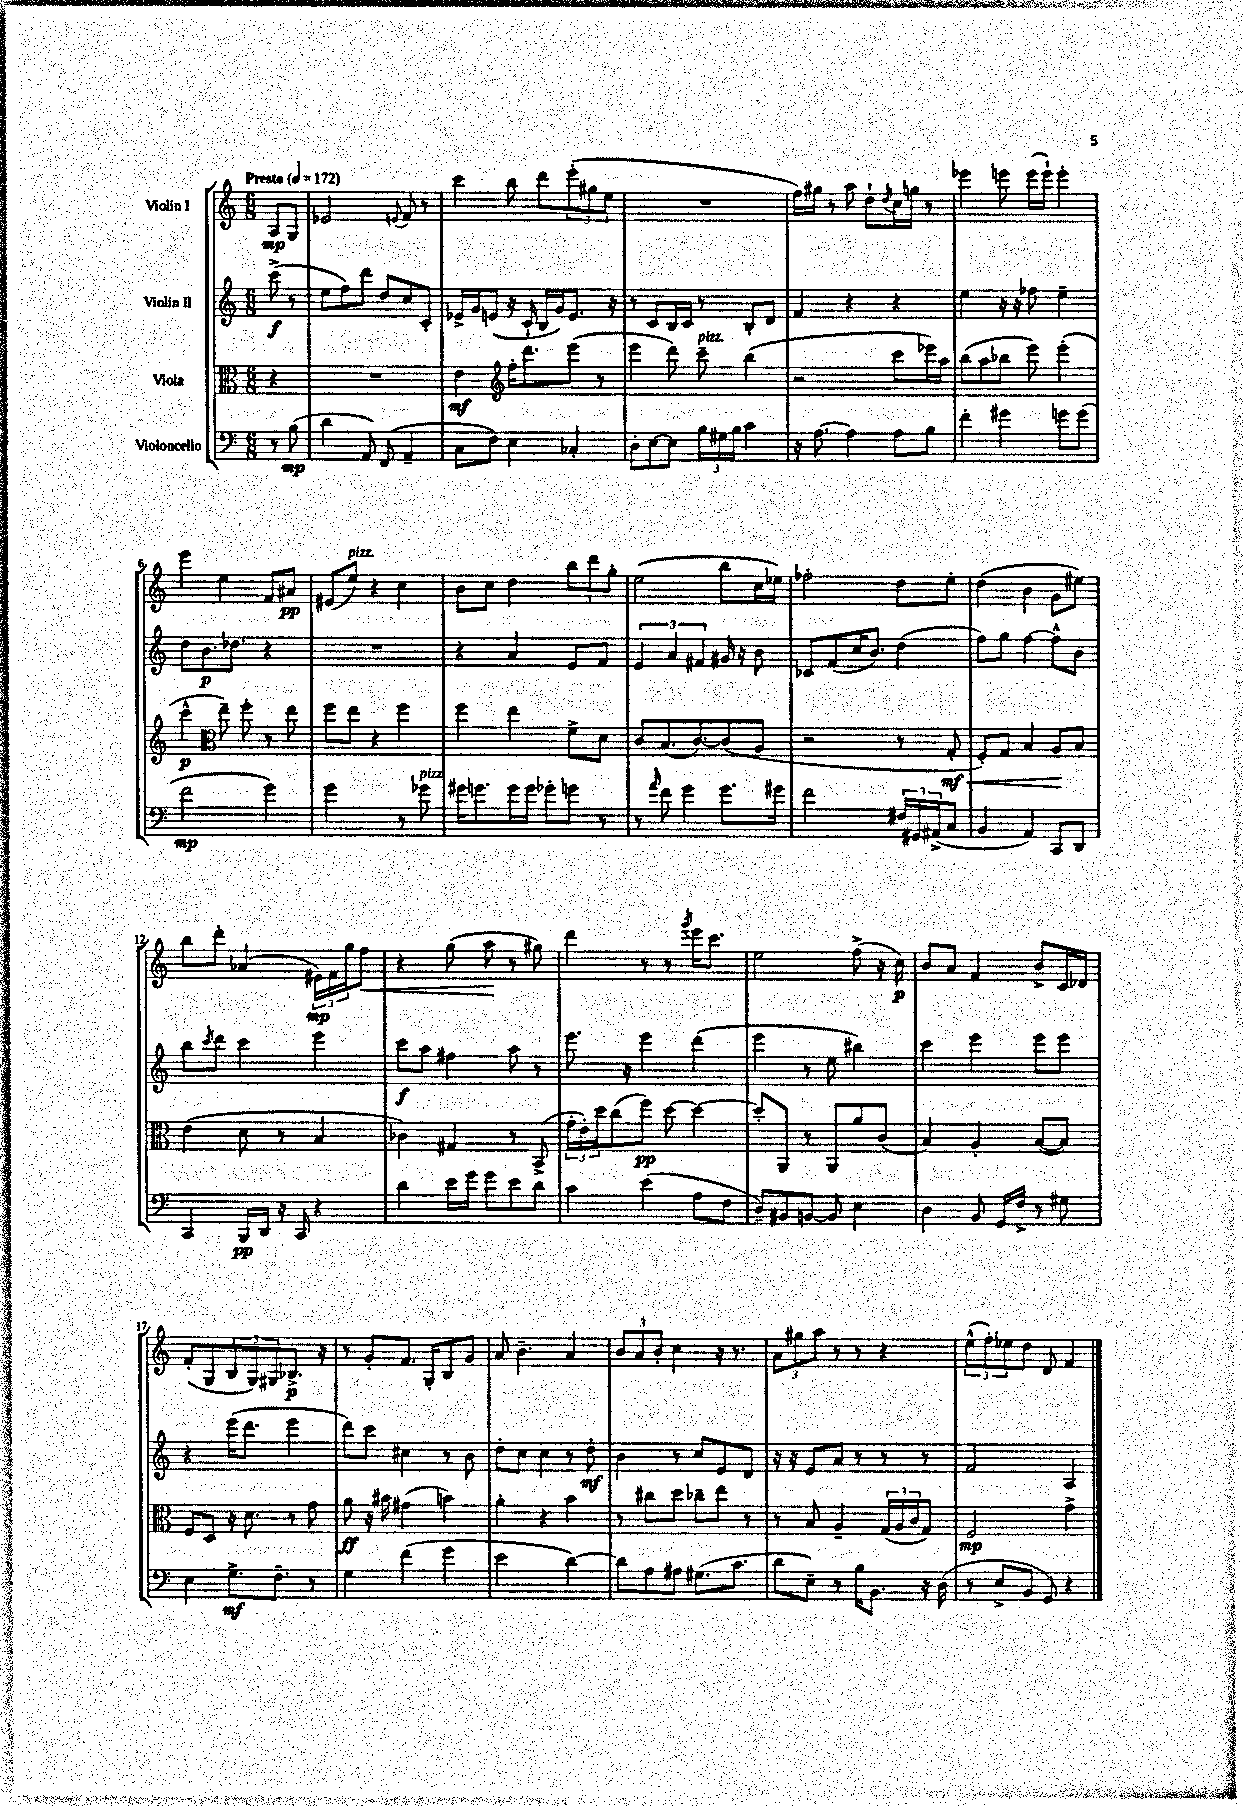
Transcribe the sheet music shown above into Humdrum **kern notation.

**kern	**dynam	**kern	**dynam	**kern	**dynam	**kern	**dynam
*part4	*part4	*part3	*part3	*part2	*part2	*part1	*part1
*staff4	*staff4	*staff3	*staff3	*staff2	*staff2	*staff1	*staff1
*I"Violoncello	*	*I"Viola	*	*I"Violin II	*	*I"Violin I	*
*clefF4	*	*clefC3	*	*clefG2	*	*clefG2	*
*k[]	*	*k[]	*	*k[]	*	*k[]	*
*M6/8	*	*M6/8	*	*M6/8	*	*M6/8	*
*MM172	*	*MM172	*	*MM172	*	*MM172	*
=	=	=	=	=	=	=	=
!	!	!	!	!	!	!LO:TX:a:B:t=Presto	!
8r	.	4r	.	(8ccc^\	f	8A/L	mp
(8B\	mp	.	.	8r	.	8G/J	.
=1	=1	=1	=1	=1	=1	=1	=1
4d\	.	2.r	.	8ee\L	.	2e-X/	.
.	.	.	.	8ff\)	.	.	.
8AA/)	.	.	.	8ddd\J	.	.	.
(8FF/	.	.	.	8dd/L	.	.	.
.	.	.	.	.	.	8qqen/	.
4AA~/	.	.	.	8cc/	.	8f/	.
.	.	.	.	8c'/J	.	8r	.
=2	=2	=2	=2	=2	=2	=2	=2
8C\L	.	4e\	mf	16e-X^/LL	.	4ccc\	.
.	.	.	.	16g/J	.	.	.
8F\J)	.	.	.	(8en/J	.	.	.
*	*	*clefG2	*	*	*	*	*
4E\	.	16ff'\KL	.	16r	.	8bb\	.
.	.	8.ddd\	.	16c`/	.	.	.
.	.	.	.	16B/LL	.	8ddd\L	.
.	.	.	.	16g/J)	.	.	.
4C-X'/	.	(8eee\J	.	8.e/J	.	(12eee'\	.
.	.	.	.	.	.	12gg#X\	.
.	.	8r	.	.	.	.	.
.	.	.	.	.	.	12ee\J	.
.	.	.	.	16r	.	.	.
=3	=3	=3	=3	=3	=3	=3	=3
8D'\L	.	4eee\	.	8r	.	2.r	.
[8E\	.	.	.	8c/L	.	.	.
8E\J]	.	8ddd\)	.	16B/L	.	.	.
.	.	.	.	16c/JJ	.	.	.
!	!	!LO:TX:a:i:t=pizz.	!	!	!	!	!
24B\LL	.	8ccc~\	.	8r	.	.	.
24G#X\	.	.	.	.	.	.	.
24B\JJ	.	.	.	.	.	.	.
4c\	.	(4bb\	.	8B'/L	.	.	.
.	.	.	.	8d/J	.	.	.
=4	=4	=4	=4	=4	=4	=4	=4
16r	.	2r	.	4f/	.	16ff\LL)	.
[8.A\	.	.	.	.	.	16gg#X\JJ	.
.	.	.	.	.	.	8r	.
4A\]	.	.	.	4r	.	8aa\	.
.	.	.	.	.	.	8dd`\L	.
.	.	.	.	.	.	8qdd/	.
8A\L	.	8ccc\L	.	4r	.	16cc\L	.
.	.	.	.	.	.	16ggn\JJ	.
8B\J	.	16eee-X\L)	.	.	.	8r	.
.	.	16aa\JJ	.	.	.	.	.
=5	=5	=5	=5	=5	=5	=5	=5
4f'\	.	(8bb\L	.	4ee\	.	4eee-X\	.
.	.	8aa\	.	.	.	.	.
4g#X\	.	8bb-X\J	.	16r	.	8eeen\	.
.	.	.	.	16r	.	.	.
.	.	8eee\)	.	8ff-X\	.	(16eee\LL	.
.	.	.	.	.	.	16eee`\JJ)	.
8gn\L	.	(4eee'\	.	4ee~\	.	4eee'\	.
(8g\J	.	.	.	.	.	.	.
!!LO:LB:g=z
=6	=6	=6	=6	=6	=6	=6	=6
2f\	mp	4ccc^^\	p	8dd\L	.	4eee\	.
.	.	.	.	8.b\	p	.	.
*	*	*clefC3	*	*	*	*	*
.	.	8ee~\)	.	.	.	4ee\	.
.	.	.	.	8.dd-X\J	.	.	.
.	.	8ff'\	.	.	.	.	.
4g\)	.	8r	.	4r	.	8f/L	.
.	.	8ee\	.	.	.	8a#X/J	pp
=7	=7	=7	=7	=7	=7	=7	=7
2g\	.	8ff\L	.	2.r	.	(8e#X/L	.
!	!	!	!	!	!	!LO:TX:a:i:t=pizz.	!
.	.	8ee\J	.	.	.	8ee/J)	.
.	.	4r	.	.	.	4r	.
8r	.	4ff\	.	.	.	4cc\	.
!LO:TX:a:i:t=pizz.	!	!	!	!	!	!	!
8g-X\	.	.	.	.	.	.	.
=8	=8	=8	=8	=8	=8	=8	=8
16g#X\KL	.	4ff\	.	4r	.	8b\L	.
8.gn\	.	.	.	.	.	.	.
.	.	.	.	.	.	8cc\J	.
16g\L	.	4ee\	.	4a/	.	4dd\	.
16g\JJ	.	.	.	.	.	.	.
8g-X'\L	.	.	.	.	.	.	.
8gn\J	.	8f^\L	.	8e/L	.	12bb\L	.
.	.	.	.	.	.	12ddd\	.
8r	.	8d\J	.	8f/J	.	.	.
.	.	.	.	.	.	12gg'\J	.
=9	=9	=9	=9	=9	=9	=9	=9
8r	.	8c/L	.	6e/	.	(2ee\	.
16qqa/	.	.	.	.	.	.	.
8f\	.	(8.B/	.	.	.	.	.
.	.	.	.	6a/	.	.	.
4g\	.	.	.	.	.	.	.
.	.	[8.c/)	.	.	.	.	.
.	.	.	.	6f#X/	.	.	.
8.g\L	.	(8c/]	.	16g#X/	.	8bb\L	.
.	.	.	.	16r	.	.	.
.	.	8A/J	.	8b\	.	16cc\L	.
16g#X\Jk	.	.	.	.	.	16ee-X\JJ)	.
=10	=10	=10	=10	=10	=10	=10	=10
2f\	.	2r	.	8c-X/L	.	2ff-X'\	.
.	.	.	.	(8f/	.	.	.
.	.	.	.	16cc/K	.	.	.
.	.	.	.	8.b/J)	.	.	.
24F#X/LL	.	8r	.	(4dd\	.	8dd\L	.
24GG#X/	.	.	.	.	.	.	.
(24AA#X^/J	.	.	.	.	.	.	.
!	!	!	!LO:HP:b	!	!	!	!
8C/J	.	8G'/	< mf	.	.	8ee'\J	.
=11	=11	=11	=11	=11	=11	=11	=11
4BB/	.	8F'/L)	.	8ff\L)	.	(4dd\	.
.	.	8G/J	.	8gg\J	.	.	.
4AA/)	.	4B/	.	[4ff\	.	4b\	.
8CC/L	.	8A/L	.	8ff^^\L]	.	8g\L	.
8DD/J	.	8B/J	[	8b\J	.	8ee#X\J)	.
!!LO:LB:g=z
=12	=12	=12	=12	=12	=12	=12	=12
4CC/	.	(4e\	.	8bb\L	.	8bb\L	.
.	.	.	.	8qccc/	.	.	.
.	.	.	.	8ddd\J	.	8ddd'\J	.
16BBB/LL	pp	8d\	.	4ccc\	.	(4a-X/	.
16DD/JJ	.	.	.	.	.	.	.
16r	.	8r	.	.	.	.	.
16CC/	.	.	.	.	.	.	.
4r	.	4B/	.	4eee\	.	24e#X\LL)	mp
.	.	.	.	.	.	24f\	.
.	.	.	.	.	.	24gg\J	.
!	!	!	!	!	!	!	!LO:HP:b
.	.	.	.	.	.	8ff\J	<
=13	=13	=13	=13	=13	=13	=13	=13
4d\	.	4c-X\)	.	8ccc\L	f	4r	.
.	.	.	.	8aa\J	.	.	.
16e\LL	.	4G#X/	.	4ff#X\	.	(8gg\	.
16g\JJ	.	.	.	.	.	.	.
8g\L	.	.	.	.	.	8aa\	.
8e\	.	8r	.	8aa\	.	8r	[
8d\J	.	(8BB^/	.	8r	.	8gg#X\)	.
=14	=14	=14	=14	=14	=14	=14	=14
4c\	.	24g'\LL	.	8.eee\	.	4ddd\	.
.	.	24e'\)	.	.	.	.	.
.	.	24dd\J	.	.	.	.	.
.	.	(8cc\	.	.	.	.	.
.	.	.	.	16r	.	.	.
(4e\	.	8ff\J)	pp	4eee\	.	8r	.
.	.	[8dd\	.	.	.	8r	.
.	.	.	.	.	.	8qggg/	.
8A\L	.	4dd\_	.	(4ddd\	.	16eee\KL	.
.	.	.	.	.	.	8.ccc\J	.
8F\J	.	.	.	.	.	.	.
=15	=15	=15	=15	=15	=15	=15	=15
8D~/L)	.	8dd'/L]	.	4eee\	.	2ee\	.
8BB#X/	.	8AA/J	.	.	.	.	.
[8BBn/J	.	8r	.	8r	.	.	.
8BB/]	.	8AA/L	.	8ee\	.	.	.
4E\	.	8a/	.	4bb#X\)	.	(8ff^\	.
.	.	(8c/J	.	.	.	16r	.
.	.	.	.	.	.	16cc\)	p
=16	=16	=16	=16	=16	=16	=16	=16
4D\	.	4B/)	.	4ccc\	.	8b/L	.
.	.	.	.	.	.	8a/J	.
8BB/	.	4A'/	.	4eee\	.	4f/	.
16GG/LL	.	.	.	.	.	.	.
16F^/JJ	.	.	.	.	.	.	.
8r	.	([8B/L	.	8eee\L	.	8b^/L	.
8G#X\	.	8B/J])	.	8eee\J	.	16c/L	.
.	.	.	.	.	.	16d-X/JJ	.
!!LO:LB:g=z
=17	=17	=17	=17	=17	=17	=17	=17
4E\	.	8F/L	.	4r	.	(8f'/L	.
.	.	8D/J	.	.	.	8G/	.
8.G^\L	mf	16r	.	(16eee\KL	.	12B/	.
.	.	8.d\	.	8.ddd\J	.	.	.
.	.	.	.	.	.	12G/)	.
.	.	.	.	.	.	12G#X/	.
8.F~\J	.	.	.	.	.	.	.
.	.	8r	.	4eee\	.	8.B-X^/J	p
8r	.	8g\	.	.	.	.	.
.	.	.	.	.	.	16r	.
=18	=18	=18	=18	=18	=18	=18	=18
4G\	.	8a\	ff	8ddd\L)	.	8r	.
.	.	16r	.	8ccc\J	.	8g'/L	.
.	.	16b#X\	.	.	.	.	.
(4f\	.	(4g#X\	.	4cc#X\	.	8.f/J	.
.	.	.	.	.	.	16G'/KL	.
4g\	.	4bn\)	.	8r	.	8B/	.
.	.	.	.	8b\	.	8g/J	.
=19	=19	=19	=19	=19	=19	=19	=19
2e\	.	4a'\	.	8dd'\L	.	8a/	.
.	.	.	.	8cc\J	.	4.b~\	.
.	.	4r	.	4cc\	.	.	.
[4d\)	.	4b\	.	8r	.	4a/	.
.	.	.	.	8dd'\	mf	.	.
=20	=20	=20	=20	=20	=20	=20	=20
8d\L]	.	8r	.	4b\	.	12b/L	.
.	.	.	.	.	.	12a/	.
8A\	.	8cc#X\L	.	.	.	.	.
.	.	.	.	.	.	12b'/J	.
8A#X\J	.	8dd\J	.	8r	.	4cc\	.
(8.G#X\L	.	8cc-X~\L	.	8cc/L	.	.	.
.	.	8ee\J	.	8e/	.	16r	.
8.c\J	.	.	.	.	.	8.r	.
.	.	8r	.	8d/J	.	.	.
=21	=21	=21	=21	=21	=21	=21	=21
8d\L	.	8r	.	16r	.	12a\L	.
.	.	.	.	16r	.	.	.
.	.	.	.	.	.	12gg#X\	.
8E~\J)	.	8B/	.	8e/L	.	.	.
.	.	.	.	.	.	12aa\J	.
8r	.	4A~/	.	8a/J	.	8r	.
16B\KL	.	.	.	8r	.	8r	.
8.BB\J	.	.	.	.	.	.	.
.	.	(24G/LL	.	8r	.	4r	.
.	.	24A/	.	.	.	.	.
.	.	24c/J	.	.	.	.	.
16r	.	8G/J)	.	8r	.	.	.
(16D\	.	.	.	.	.	.	.
=22	=22	=22	=22	=22	=22	=22	=22
8r	.	2F/	mp	2f/	.	(12ee^^\L	.
.	.	.	.	.	.	12ff'\)	.
8E^/L	.	.	.	.	.	.	.
.	.	.	.	.	.	12ee-X\	.
8BB/J	.	.	.	.	.	8dd\J	.
8GG/)	.	.	.	.	.	8d/	.
4r	.	4g^\	.	4A/	.	4f/	.
==	==	==	==	==	==	==	==
*-	*-	*-	*-	*-	*-	*-	*-
